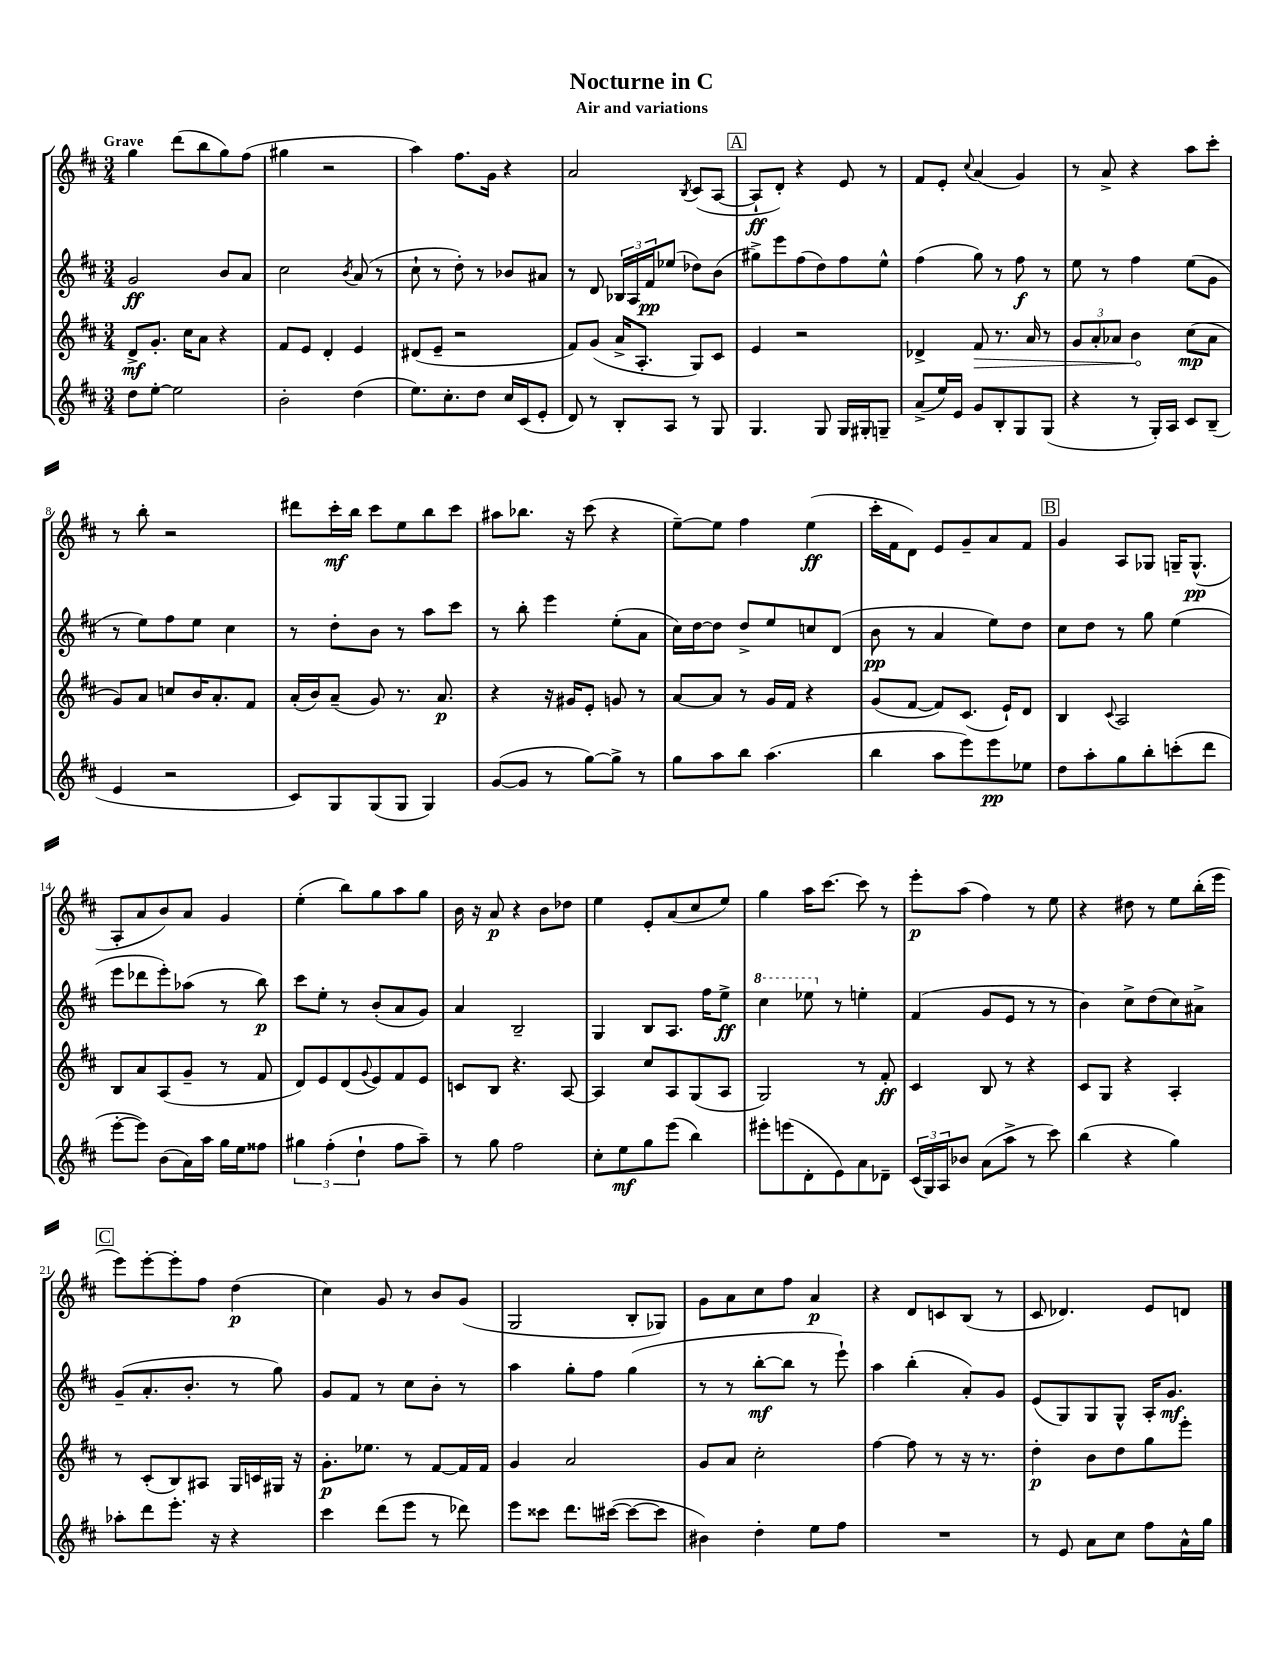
\header { title = "Nocturne in C" subtitle = "Air and variations" }
<<
\new StaffGroup <<
\new Staff = "s0" {
    \clef treble \key d \major \numericTimeSignature \time 3/4 \tempo "Grave"
    g''4 d'''8( b''8 g''8) fis''8( |
    gis''4 r2 |
    a''4) fis''8. g'16 r4 |
    a'2 \acciaccatura { b8 } cis'8( a8~ |
    \mark \markup { \box "A" } a8-!\ff d'8-.) r4 e'8 r8 |
    fis'8 e'8-. \appoggiatura { cis''8 } a'4( g'4) |
    r8 a'8-> r4 a''8 cis'''8-. |
    r8 b''8-. r2 |
    dis'''8 cis'''16-.\mf b''16 cis'''8 e''8 b''8 cis'''8 |
    ais''8 bes''8. r16 cis'''8( r4 |
    e''8~--) e''8 fis''4 e''4\ff( |
    cis'''16-. fis'16 d'8) e'8 g'8-- a'8 fis'8 |
    \mark \markup { \box "B" } g'4 a8 ges8 g16-- g8.-^\pp( |
    a8-. a'8 b'8) a'8 g'4 |
    e''4-.( b''8) g''8 a''8 g''8 |
    b'16 r16 a'8\p r4 b'8 des''8 |
    e''4 e'8-. a'8( cis''8 e''8) |
    g''4 a''16 cis'''8.~ cis'''8 r8 |
    e'''8-.\p a''8( fis''4) r8 e''8 |
    r4 dis''8 r8 e''8 b''16-.( e'''16 |
    \mark \markup { \box "C" } e'''8) e'''8~-. e'''8-. fis''8 d''4\p( |
    cis''4) g'8 r8 b'8 g'8( |
    g2 b8-. ges8) |
    g'8 a'8 cis''8 fis''8 a'4\p |
    r4 d'8 c'8 b8( r8 |
    cis'8 des'4.) e'8 d'8 \bar "|." |
}
\new Staff = "s1" {
    \clef treble \key d \major \numericTimeSignature \time 3/4
    g'2\ff b'8 a'8 |
    cis''2 \acciaccatura { b'8 } a'8( r8 |
    cis''8-! r8 d''8-.) r8 bes'8 ais'8 |
    r8 d'8 \tuplet 3/2 { bes16 a16 fis'16\pp } ees''8( des''8) b'8( |
    \mark \markup { \box "A" } gis''8->) e'''8 fis''8( d''8) fis''8 e''8-^ |
    fis''4( g''8) r8 fis''8\f r8 |
    e''8 r8 fis''4 e''8( g'8 |
    r8 e''8) fis''8 e''8 cis''4 |
    r8 d''8-. b'8 r8 a''8 cis'''8 |
    r8 b''8-. e'''4 e''8-.( a'8 |
    cis''16) d''16~ d''8 d''8-> e''8 c''8 d'8( |
    b'8\pp r8 a'4 e''8) d''8 |
    \mark \markup { \box "B" } cis''8 d''8 r8 g''8 e''4( |
    e'''8 des'''8 e'''8-.) aes''8( r8 b''8\p) |
    cis'''8 e''8-. r8 b'8-.( a'8 g'8) |
    a'4 b2-- |
    g4 b8 a8. fis''16 e''8->\ff |
    \ottava #1 cis'''4 ees'''8 \ottava #0 r8 e''!4-. |
    fis'4( g'8 e'8 r8 r8 |
    b'4) cis''8-> d''8( cis''8) ais'8-> |
    \mark \markup { \box "C" } g'8--( a'8.-. b'8.-. r8 g''8) |
    g'8 fis'8 r8 cis''8 b'8-. r8 |
    a''4 g''8-. fis''8 g''4( |
    r8 r8 b''8~-.\mf b''8 r8 e'''8-!) |
    a''4 b''4-.( a'8-.) g'8 |
    e'8( g8) g8 g8-^ a16-. g'8.\mf \bar "|." |
}
\new Staff = "s2" {
    \clef treble \key d \major \numericTimeSignature \time 3/4
    d'8->\mf g'8.-. cis''16 a'8 r4 |
    fis'8 e'8 d'4-. e'4 |
    dis'8( e'8-- r2 |
    fis'8) g'8( a'16-> a8.-. g8) cis'8 |
    \mark \markup { \box "A" } e'4 r2 |
    des'4-> \once \override Hairpin.circled-tip = ##t fis'8\> r8. a'16 r8 |
    \tuplet 3/2 { g'8 a'8-. aes'8 } b'4\! cis''8\mp( aes'8 |
    g'8) a'8 c''8 b'16 a'8.-. fis'8 |
    a'16-.( b'16) a'8--( g'8) r8. a'8.\p |
    r4 r16 gis'16 e'8-. g'8 r8 |
    a'8~ a'8 r8 g'16 fis'16 r4 |
    g'8( fis'8~ fis'8) cis'8.( e'16-!) d'8 |
    \mark \markup { \box "B" } b4 \appoggiatura { cis'8 } a2 |
    b8 a'8 a8( g'8-- r8 fis'8 |
    d'8) e'8 d'8( \appoggiatura { g'8 } e'8) fis'8 e'8 |
    c'8 b8 r4. a8~ |
    a4 cis''8 a8 g8( a8 |
    g2) r8 fis'8-.\ff |
    cis'4 b8 r8 r4 |
    cis'8 g8 r4 a4-. |
    \mark \markup { \box "C" } r8 cis'8-.( b8) ais8 g16 c'16 gis16 r16 |
    g'8.-.\p ees''8. r8 fis'8~ fis'16 fis'16 |
    g'4 a'2 |
    g'8 a'8 cis''2-. |
    fis''4~ fis''8 r8 r16 r8. |
    d''4-.\p b'8 d''8 g''8 e'''8-. \bar "|." |
}
\new Staff = "s3" {
    \clef treble \key d \major \numericTimeSignature \time 3/4
    d''8 e''8~-. e''2 |
    b'2-. d''4( |
    e''8.) cis''8.-. d''8 cis''16 cis'16( e'8-. |
    d'8) r8 b8-. a8 r8 g8 |
    \mark \markup { \box "A" } g4. g8 g16 gis16-. g8-- |
    a'8->( e''16) e'16 g'8 b8-. g8 g8( |
    r4 r8 g16-.) a16 cis'8 b8--( |
    e'4 r2 |
    cis'8) g8 g8( g8 g4) |
    g'8~( g'8 r8 g''8~) g''8-> r8 |
    g''8 a''8 b''8 a''4.( |
    b''4 a''8 e'''8) e'''8\pp ees''8 |
    \mark \markup { \box "B" } d''8 a''8-. g''8 b''8-. c'''8-.( d'''8 |
    e'''8~-. e'''8) b'8( a'16) a''16 g''16 e''16 fisis''8 |
    \tuplet 3/2 { gis''4 fis''4-.( d''4-! } fis''8 a''8--) |
    r8 g''8 fis''2 |
    cis''8-. e''8\mf g''8 e'''8( b''4) |
    eis'''8-. e'''8( d'8-. e'8) a'8 des'8-- |
    \tuplet 3/2 { cis'16( g16) a16 } bes'8 a'8( a''8-> r8 cis'''8) |
    b''4( r4 g''4) |
    \mark \markup { \box "C" } aes''8-. d'''8 e'''8.-. r16 r4 |
    cis'''4 d'''8( e'''8 r8 des'''8) |
    e'''8 cisis'''8 d'''8. cis'''16~( cis'''8~ cis'''8 |
    bis'4) d''4-. e''8 fis''8 |
    R2. |
    r8 e'8 a'8 cis''8 fis''8 a'16-^ g''16 \bar "|." |
}
>>
>>
